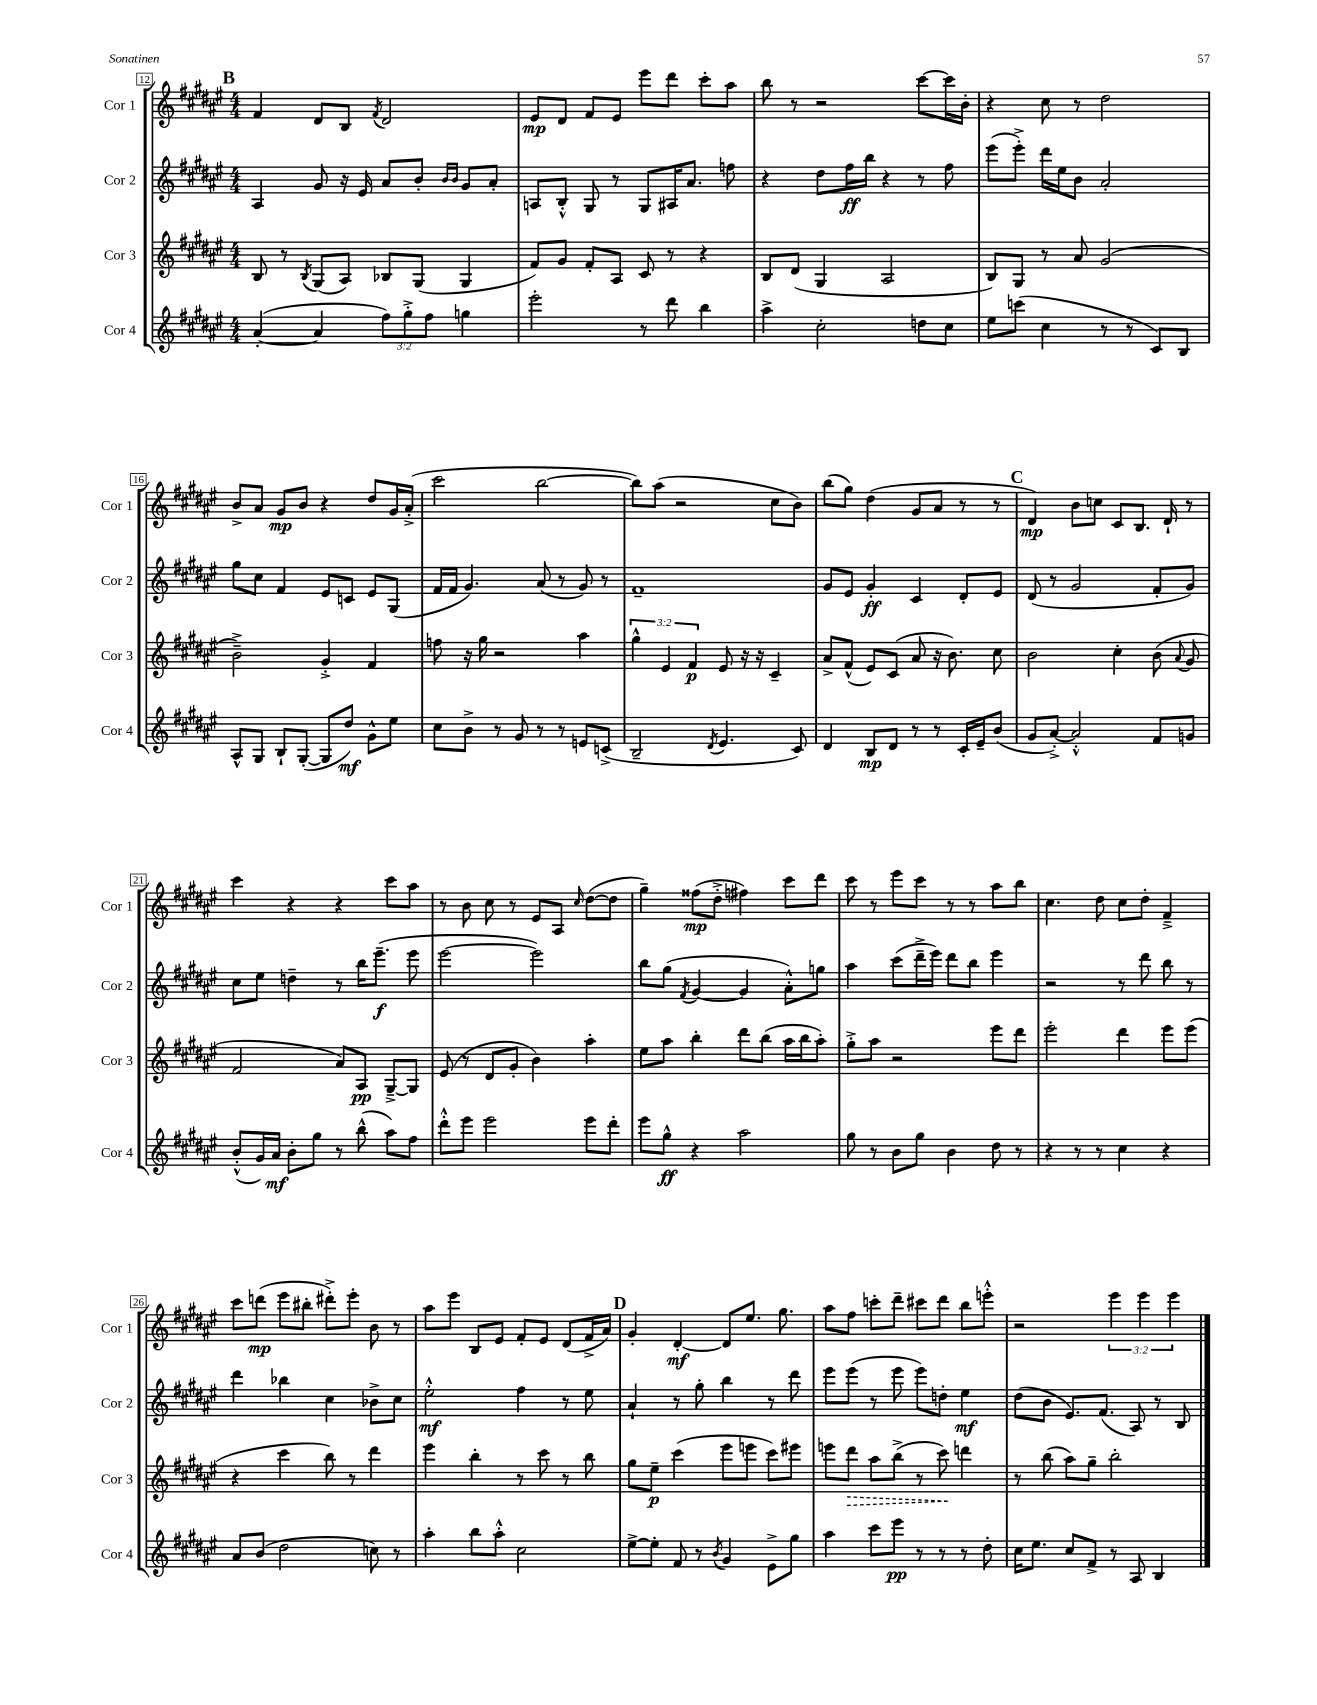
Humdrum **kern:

**kern	**dynam	**kern	**dynam	**kern	**dynam	**kern	**dynam
*part4	*part4	*part3	*part3	*part2	*part2	*part1	*part1
*staff4	*staff4	*staff3	*staff3	*staff2	*staff2	*staff1	*staff1
*I"Cor 4	*	*I"Cor 3	*	*I"Cor 2	*	*I"Cor 1	*
*I'Cor 4	*	*I'Cor 3	*	*I'Cor 2	*	*I'Cor 1	*
*clefG2	*	*clefG2	*	*clefG2	*	*clefG2	*
*k[f#c#g#d#a#e#]	*	*k[f#c#g#d#a#e#]	*	*k[f#c#g#d#a#e#]	*	*k[f#c#g#d#a#e#]	*
*M4/4	*	*M4/4	*	*M4/4	*	*M4/4	*
!!LO:REH:place=s1:t=B
=12	=12	=12	=12	=12	=12	=12	=12
([4a#'/	.	8B/	.	4A#/	.	4f#/	.
.	.	8r	.	.	.	.	.
.	.	8qB/	.	.	.	.	.
4a#/]	.	(8G#/L	.	8g#/	.	8d#/L	.
.	.	8A#/J)	.	16r	.	8B/J	.
.	.	.	.	16e#/	.	.	.
.	.	.	.	.	.	8qf#/	.
12ff#\L)	.	8B-X/L	.	8a#/L	.	2d#/	.
12gg#'^\	.	.	.	.	.	.	.
.	.	(8G#/J	.	8b'/J	.	.	.
12ff#\J	.	.	.	.	.	.	.
.	.	.	.	16qqb/LL	.	.	.
.	.	.	.	16qqb/JJ	.	.	.
4ggn\	.	4G#/	.	8g#/L	.	.	.
.	.	.	.	8a#'/J	.	.	.
=13	=13	=13	=13	=13	=13	=13	=13
2eee#'\	.	8f#/L)	.	8An/L	.	8e#/L	mp
.	.	8g#/J	.	8B'^^/J	.	8d#/J	.
.	.	8f#'/L	.	8G#/	.	8f#/L	.
.	.	8A#/J	.	8r	.	8e#/J	.
8r	.	8c#/	.	8G#/L	.	8eee#\L	.
8ddd#\	.	8r	.	16A#X/K	.	8ddd#\J	.
.	.	.	.	8.a#/J	.	.	.
4bb\	.	4r	.	.	.	8ccc#'\L	.
.	.	.	.	8ffn\	.	8aa#\J	.
=14	=14	=14	=14	=14	=14	=14	=14
4aa#^\	.	8B/L	.	4r	.	8bb\	.
.	.	(8d#/J	.	.	.	8r	.
2cc#'\	.	4G#/	.	8dd#\L	.	2r	.
.	.	.	.	16ff#\L	ff	.	.
.	.	.	.	16bb\JJ	.	.	.
.	.	2A#/	.	4r	.	.	.
8ddn\L	.	.	.	8r	.	[8ccc#\L	.
8cc#\J	.	.	.	8ff#\	.	16ccc#\L]	.
.	.	.	.	.	.	16b'\JJ	.
=15	=15	=15	=15	=15	=15	=15	=15
8ee#\L	.	8B/L)	.	(8eee#\L	.	4r	.
(8cccn\J	.	8G#/J	.	8eee#'^\J)	.	.	.
4cc#\	.	8r	.	16ddd#\LL	.	8cc#\	.
.	.	.	.	16ee#\J	.	.	.
.	.	8a#/	.	8b\J	.	8r	.
8r	.	(2g#/	.	2a#'/	.	2dd#\	.
8r	.	.	.	.	.	.	.
8c#/L)	.	.	.	.	.	.	.
8B/J	.	.	.	.	.	.	.
!!LO:LB:g=z
=16	=16	=16	=16	=16	=16	=16	=16
8A#^^/L	.	2b~^\)	.	8gg#\L	.	8b^/L	.
8G#/J	.	.	.	8cc#\J	.	8a#/J	.
8B`/L	.	.	.	4f#/	.	8g#/L	mp
([8G#'/J	.	.	.	.	.	8b/J	.
8G#/L]	.	4g#'^/	.	8e#/L	.	4r	.
8dd#/J)	mf	.	.	8cn/J	.	.	.
8g#^^\L	.	4f#/	.	8e#/L	.	8dd#/L	.
8ee#\J	.	.	.	(8G#/J	.	16g#/L	.
.	.	.	.	.	.	(16a#'^/JJ	.
=17	=17	=17	=17	=17	=17	=17	=17
8cc#\L	.	8ffn\	.	16f#/LL	.	2ccc#\	.
.	.	.	.	16f#/JJ	.	.	.
8b^\J	.	16r	.	4.g#/)	.	.	.
.	.	16gg#\	.	.	.	.	.
8r	.	2r	.	.	.	.	.
8g#/	.	.	.	.	.	.	.
8r	.	.	.	(8a#/	.	[2bb\	.
8r	.	.	.	8r	.	.	.
8en/L	.	4aa#\	.	8g#/)	.	.	.
(8cn^/J	.	.	.	8r	.	.	.
=18	=18	=18	=18	=18	=18	=18	=18
2B~/	.	6gg#^^\	.	1f#~	.	8bb\L])	.
.	.	.	.	.	.	(8aa#\J	.
.	.	6e#/	.	.	.	.	.
.	.	.	.	.	.	2r	.
.	.	6f#/	p	.	.	.	.
8qd#/	.	.	.	.	.	.	.
4.e#/	.	8e#/	.	.	.	.	.
.	.	16r	.	.	.	.	.
.	.	16r	.	.	.	.	.
.	.	4c#~/	.	.	.	8cc#\L	.
8c#/)	.	.	.	.	.	8b\J)	.
=19	=19	=19	=19	=19	=19	=19	=19
4d#/	.	8a#^/L	.	8g#/L	.	(8bb\L	.
.	.	(8f#^^/J	.	8e#/J	.	8gg#\J)	.
8B/L	mp	8e#/L)	.	4g#'/	ff	(4dd#\	.
8d#/J	.	(8c#/J	.	.	.	.	.
8r	.	8a#/	.	4c#/	.	8g#/L	.
8r	.	16r	.	.	.	8a#/J	.
.	.	8.b\)	.	.	.	.	.
16c#'/LL	.	.	.	8d#'/L	.	8r	.
16e#~/J	.	.	.	.	.	.	.
(8b/J	.	8cc#\	.	8e#/J	.	8r	.
!!LO:REH:place=s1:t=C
=20	=20	=20	=20	=20	=20	=20	=20
8g#/L	.	2b\	.	(8d#/	.	4d#/)	mp
[8a#'^/J)	.	.	.	8r	.	.	.
2a#'^^/]	.	.	.	2g#/	.	8b\L	.
.	.	.	.	.	.	8ccn\J	.
.	.	4cc#'\	.	.	.	8c#/L	.
.	.	.	.	.	.	8.B/J	.
8f#/L	.	(8b\	.	8f#'/L	.	.	.
.	.	.	.	.	.	16d#`/	.
.	.	8qqa#/	.	.	.	.	.
8gn/J	.	8g#/	.	8g#/J)	.	8r	.
!!LO:LB:g=z
=21	=21	=21	=21	=21	=21	=21	=21
(8b'^^/L	.	2f#/	.	8cc#\L	.	4ccc#\	.
16g#/L)	.	.	.	8ee#\J	.	.	.
16a#/JJ	mf	.	.	.	.	.	.
8b'\L	.	.	.	4ddn~\	.	4r	.
8gg#\J	.	.	.	.	.	.	.
8r	.	8a#/L)	.	8r	.	4r	.
(8bb^^\	.	8A#/J	pp	16bb\KL	.	.	.
.	.	.	.	(8.eee#~\J	f	.	.
8aa#\L)	.	[8G#~^/L	.	.	.	8ccc#\L	.
8ff#\J	.	8G#/J]	.	8eee#\	.	8aa#\J	.
=22	=22	=22	=22	=22	=22	=22	=22
8ddd#'^^\L	.	(8e#/	.	[2eee#\	.	8r	.
8eee#\J	.	8r	.	.	.	8b\	.
2eee#\	.	8d#/L	.	.	.	8cc#\	.
.	.	8g#'/J	.	.	.	8r	.
.	.	4b\)	.	2eee#\])	.	8e#/L	.
.	.	.	.	.	.	8A#/J	.
.	.	.	.	.	.	16qqcc#/	.
8eee#\L	.	4aa#'\	.	.	.	([8dd#\L	.
8ddd#'\J	.	.	.	.	.	8dd#\J]	.
=23	=23	=23	=23	=23	=23	=23	=23
8eee#\L	.	8ee#\L	.	8bb\L	.	4gg#~\)	.
8gg#^^\J	ff	8aa#\J	.	(8gg#\J	.	.	.
.	.	.	.	8qf#/	.	.	.
4r	.	4bb'\	.	[4g#/	.	(8ff##X\L	mp
.	.	.	.	.	.	8dd#'^\J	.
2aa#\	.	8ddd#\L	.	4g#/]	.	4ff#X\)	.
.	.	(8bb\J	.	.	.	.	.
.	.	16aa#\LL	.	8a#'^^\L)	.	8ccc#\L	.
.	.	16bb\J	.	.	.	.	.
.	.	8aa#'\J)	.	8ggn\J	.	8ddd#\J	.
=24	=24	=24	=24	=24	=24	=24	=24
8gg#\	.	8gg#'^\L	.	4aa#\	.	8ccc#\	.
8r	.	8aa#\J	.	.	.	8r	.
8b\L	.	2r	.	(8ccc#\L	.	8eee#\L	.
8gg#\J	.	.	.	16ddd#~^\L	.	8ccc#\J	.
.	.	.	.	16eee#\JJ)	.	.	.
4b\	.	.	.	8ddd#\L	.	8r	.
.	.	.	.	8bb\J	.	8r	.
8dd#\	.	8eee#\L	.	4eee#\	.	8aa#\L	.
8r	.	8ddd#\J	.	.	.	8bb\J	.
=25	=25	=25	=25	=25	=25	=25	=25
4r	.	2eee#'\	.	2r	.	4.cc#\	.
8r	.	.	.	.	.	.	.
8r	.	.	.	.	.	8dd#\	.
4cc#\	.	4ddd#\	.	8r	.	8cc#\L	.
.	.	.	.	8ddd#\	.	8dd#'\J	.
4r	.	8eee#\L	.	8bb\	.	4f#~^/	.
.	.	(8eee#\J	.	8r	.	.	.
!!LO:LB:g=z
=26	=26	=26	=26	=26	=26	=26	=26
8a#/L	.	4r	.	4ddd#\	.	8ccc#\L	.
(8b/J	.	.	.	.	.	(8dddn\J	mp
2dd#\	.	4ccc#\	.	4bb-X\	.	8eee#\L	.
.	.	.	.	.	.	8bb#X'\J	.
.	.	8bb\)	.	4cc#\	.	8ddd#X'^\L)	.
.	.	8r	.	.	.	8eee#'\J	.
8ccn\)	.	4ddd#\	.	8b-X^\L	.	8b\	.
8r	.	.	.	8cc#\J	.	8r	.
=27	=27	=27	=27	=27	=27	=27	=27
4aa#'\	.	4eee#\	.	2ee#'^^\	mf	8aa#\L	.
.	.	.	.	.	.	8eee#\J	.
8bb\L	.	4bb'\	.	.	.	8B/L	.
8aa#'^^\J	.	.	.	.	.	8e#/J	.
2cc#\	.	8r	.	4ff#\	.	8f#'/L	.
.	.	8ccc#\	.	.	.	8e#/J	.
.	.	8r	.	8r	.	(8d#/L	.
.	.	8bb\	.	8ee#\	.	16f#^/L	.
.	.	.	.	.	.	16a#/JJ)	.
!!LO:REH:place=s1:t=D
=28	=28	=28	=28	=28	=28	=28	=28
[8ee#^\L	.	8gg#\L	.	4a#`/	.	4g#'/	.
8ee#'\J]	.	8ee#~\J	p	.	.	.	.
8f#/	.	(4ccc#\	.	8r	.	[4d#'/	mf
8r	.	.	.	8gg#'\	.	.	.
8qb/	.	.	.	.	.	.	.
4g#/	.	8eee#\L	.	4bb\	.	8d#/L]	.
.	.	8eeen\J	.	.	.	8.ee#/J	.
8e#^\L	.	8ccc#\L)	.	8r	.	.	.
.	.	.	.	.	.	8.gg#\	.
8gg#\J	.	8eee#X\J	.	8ddd#\	.	.	.
=29	=29	=29	=29	=29	=29	=29	=29
4aa#\	.	8eeen\L	.	8eee#\L	.	8aa#\L	.
!	!	!	!LO:HP:b	!	!	!	!
.	.	8ddd#\J	>	(8eee#\J	.	8ff#\J	.
8ccc#\L	.	8aa#\L	.	8r	.	8cccn'\L	.
8eee#\J	pp	(8bb^\J	.	8eee#\	.	8ddd#~\J	.
8r	.	8r	.	8eee#\L)	.	8ccc#X\L	.
8r	.	8ccc#\)	.	8ddn'\J	.	8ddd#\J	.
8r	.	4dddn\	]	4ee#\	mf	8bb\L	.
8dd#'\	.	.	.	.	.	8eeen'^^\J	.
=30	=30	=30	=30	=30	=30	=30	=30
16cc#\KL	.	8r	.	(8dd#\L	.	2r	.
8.ee#\J	.	.	.	.	.	.	.
.	.	(8bb\	.	8b\J	.	.	.
8cc#/L	.	8aa#\L)	.	8.e#/L)	.	.	.
8f#^/J	.	8gg#~\J	.	.	.	.	.
.	.	.	.	(8.f#/J	.	.	.
8r	.	2bb'\	.	.	.	6eee#\	.
8A#/	.	.	.	8A#/)	.	.	.
.	.	.	.	.	.	6eee#\	.
4B/	.	.	.	8r	.	.	.
.	.	.	.	.	.	6eee#\	.
.	.	.	.	8B/	.	.	.
==	==	==	==	==	==	==	==
*-	*-	*-	*-	*-	*-	*-	*-
